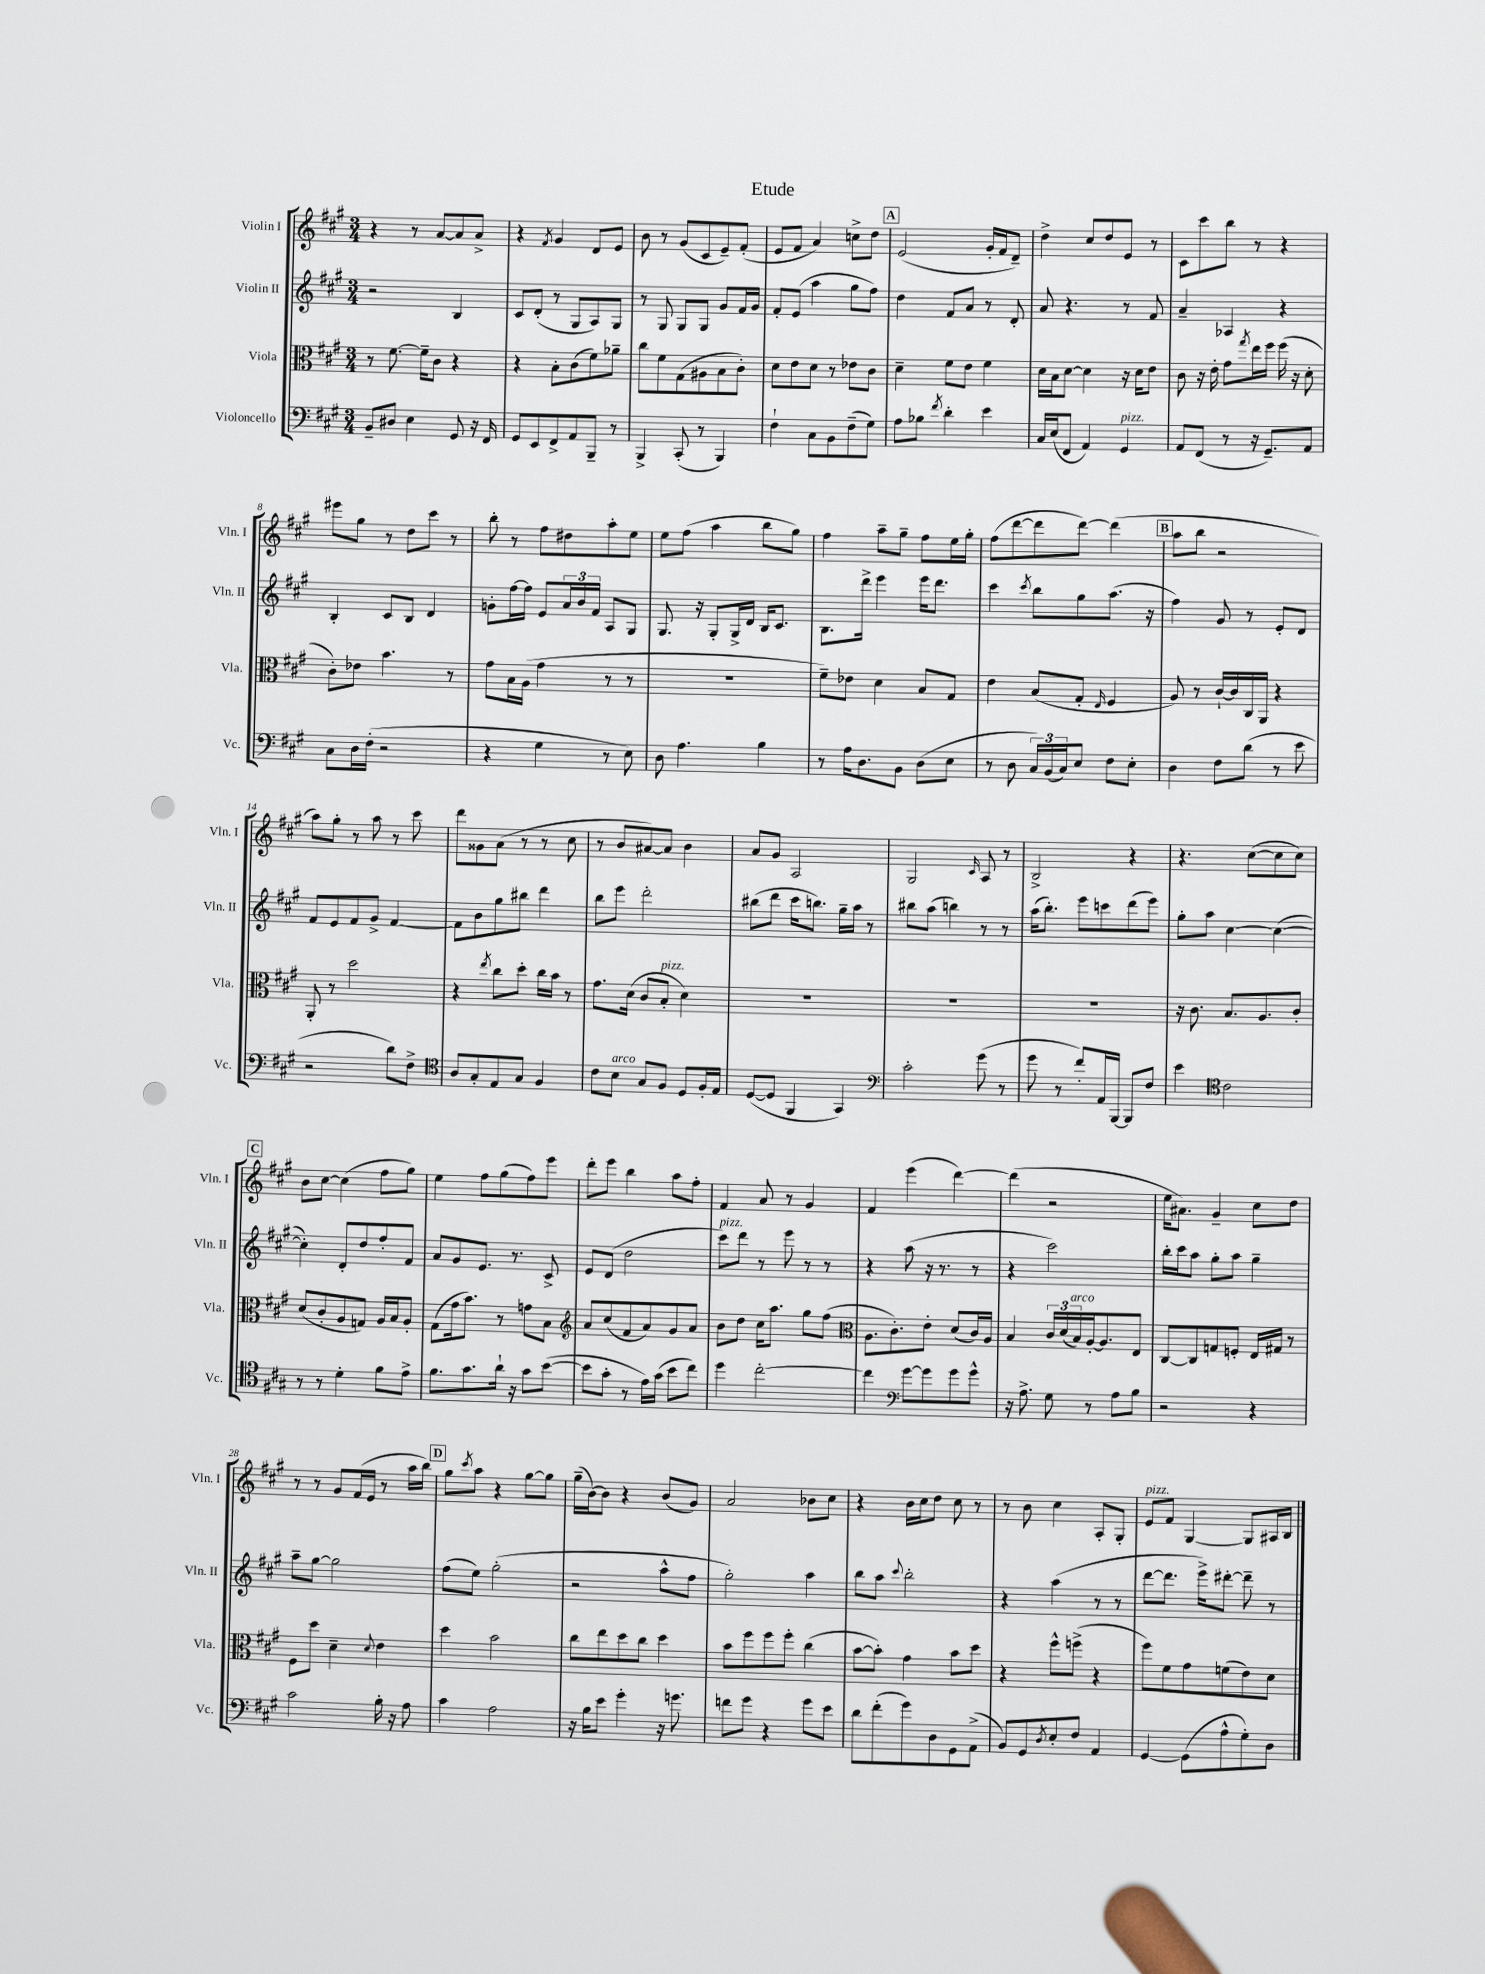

**kern	**kern	**kern	**kern
*staff4	*staff3	*staff2	*staff1
*clefF4	*clefC3	*clefG2	*clefG2
*k[f#c#g#]	*k[f#c#g#]	*k[f#c#g#]	*k[f#c#g#]
*M3/4	*M3/4	*M3/4	*M3/4
8BB~/L	8r	2r	4r
8D#/J	[8.f#\	.	.
4E\	.	.	8r
.	16f#~\]LK	.	.
.	8c#\J	.	[8a/L
8GG#/	4r	4B/	8a/]
16r	.	.	8a^/J
16FF#/	.	.	.
=	=	=	=
8GG#/L	4r	8c#/L	4r
8EE/	.	(8d'/J	.
.	.	.	8qf#/
8FF#^/	8B'\L	8r	4g#/
8AA/	(8c#\	8G#/L	.
8BBB~/J	8f#\)	8A/)	8d/L
8r	8a-~\J	8G#/J	8e/J
=	=	=	=
4BBB^/	8cc#\L	8r	8b\
.	8f#\	8G#/	8r
(8CC#'/	(8G#\	8G#/L	(8g#/L
8r	8A#\	8G#/J	8c#/
4BBB/)	8B\	8g#/L	8e~/)
.	8c#'\J)	16f#/L	(8f#'/J
.	.	16g#/JJ	.
=	=	=	=
4F#`\	8d\L	8f#'/L	8e/L
.	8e\	(8e/J	8f#/J
8C#\L	8d\J	4aa\	4a/)
8BB\	8r	.	.
(8F#~\	8e-\L	8gg#\L	8cc^\L
8G#\J)	8c#\J	8ff#\J)	8dd\J
=	=	=	=
8A\L	4d~\	4dd\	(2e/
8B-\J	.	.	.
8qf#/	.	.	.
4d'\	8f#\L	8f#/L	.
.	8e\J	8a/J	.
4e\	4f#\	8r	16g#'/LL
.	.	.	16f#/J
.	.	8d'/	8d~/J)
=	=	=	=
16C#/LL	16d\LL	8a/	4dd^\
(16E/J	16B\J	.	.
8FF#/J	[8d\J	4.r	.
4AA/)	4d\]	.	8cc#/L
.	.	.	8dd/
4GG#/	16r	8r	8e/J
.	16d\LK	.	.
.	8e\J	8f#/	8r
=	=	=	=
8AA/L	8c#\	4a~/	8c#\L
(8FF#/J	16r	.	8ccc#\
.	16e'\	.	.
8r	8g#\L	4A-/	8bb\J
.	8qgg#/	.	.
16r	16ee\L	.	8r
8.GG#~/L)	16ff#\JJ	.	.
.	(16ff#\	4r	4r
.	16r	.	.
8AA/J	8d'\	.	.
=	=	=	=
8C#\L	8c#'\L)	4B'/	8eee#\L
16D\L	8e-\J	.	8gg#\J
(16F#'\JJ	.	.	.
2r	4.b\	8c#/L	8r
.	.	8B/J	8dd\L
.	.	4d/	8ccc#\J
.	8r	.	8r
=	=	=	=
4r	8g#\L	8g'\L	8bb'\
.	16B\L	[16ff#\L	8r
.	(16A\JJ	16ff#\]JJ	.
4G#\	4g#\	8e/L	8ff#\L
.	.	24a/L	8dd#\
.	.	24b/	.
.	.	24f#/JJ	.
8r	8r	8A/L	8aa'\
8E\)	8r	8G#/J	8ee\J
=	=	=	=
8D\	2.r	8.G#/	8ee\L
4.A\	.	.	(8ff#\J
.	.	16r	.
.	.	8G#'/L	4aa\
.	.	16G#^/L	.
.	.	16d/JJ	.
4B\	.	16B/LK	8bb\L
.	.	8.c#/J	.
.	.	.	8gg#\J)
=	=	=	=
8r	8f#~\L)	8.B\L	4ff#\
16A\LK	8e-\J	.	.
8.D\	.	16ddd^\Jk	.
.	4d\	4eee\	8aa~\L
8BB\J	.	.	8gg#~\J
(8D\L	8B/L	16eee\LK	8ff#\L
.	.	8.ddd\J	.
8E\J	8G#/J	.	16ee\L
.	.	.	16gg#'\JJ
=	=	=	=
8r	4e\	4ccc#\	(8ff#\L
8D\	.	.	[8ddd\
.	.	8qccc#/	.
24C#/LL)	(8B/L	8bb\L	8ddd\]
(24BB/	.	.	.
24C#/J)	.	.	.
8E/J	8G#'/J	8gg#\	[8ddd\J)
.	16qqE/	.	.
8F#\L	4F#/	(8.aa\J	(4ddd\]
8E'\J	.	.	.
.	.	16r	.
=	=	=	=
4D\	8A/)	4ff#\)	8aa\L
.	8r	.	8bb\J
8F#\L	[16c#`/LL	8g#/	2r
.	16c#/]	.	.
(8d\J	16C#/	8r	.
.	16AA/JJ	.	.
8r	4r	8e'/L	.
8e\	.	8d/J	.
=	=	=	=
2r	8AA'/	8f#/L	8aa\L)
.	8r	8e/	8gg#'\J
.	2dd\	8f#/	8r
.	.	8g#^/J	8aa\
8d\L)	.	[4f#/	8r
8F#^\J	.	.	8ccc#\
=	=	=	=
*clefC4	*	*	*
8A/L	4r	8f#\]L	8ddd\L
8G#'/	.	8b\	8g##\
.	8qee/	.	.
8E/	8cc#\L	8gg#\	(8a\J
8G#/J	8dd'\J	8bb#\J	8r
4F#/	16cc#\LL	4ddd\	8r
.	16b\JJ	.	.
.	8r	.	8cc#\
=	=	=	=
8c#\L	8.g#\L	8bb\L	8r
8B\J	.	8eee\J	8b/L
.	(16d\Jk	.	.
8G#/L	8c#/L	2ddd'\	[8a#/)
8F#/J	8B'/J	.	8a#/]J
8D/L	4d\)	.	4b\
16F#'/L	.	.	.
16E/JJ	.	.	.
=	=	=	=
([8D/L	2.r	(8bb#\L	8a/L
8D/]J	.	8ddd\J	8g#/J
4FF#/	.	16ccc#\LK	2A/
.	.	8.bb\J)	.
4GG#/)	.	16gg#~\LL	.
.	.	16aa\JJ	.
.	.	8r	.
=	=	=	=
*clefF4	*	*	*
2c#'\	2.r	8bb#\L	2G#/
.	.	(8aa\J	.
.	.	4bb\)	.
.	.	.	16qqc#/
(8g#\	.	8r	8A/
8r	.	8r	8r
=	=	=	=
8g#\	2.r	(16aa\LK	2B^/
.	.	8.bb'\J)	.
8r	.	.	.
8f#'/L)	.	8eee\L	.
16AA/L	.	8ccc\	.
[16BBB/JJ	.	.	.
8BBB/]L	.	(8ddd\	4r
8F#/J	.	8eee\J)	.
=	=	=	=
4e\	16r	8gg#'\L	4.r
.	8.c#\	.	.
.	.	8aa\J	.
*clefC4	*	*	*
2c#\	8.B/L	[4cc#\	.
.	.	.	([8cc#\L
.	8.A/	.	.
.	.	(4cc#\_	8cc#\]
.	8c#'/J	.	8cc#\J)
=	=	=	=
8r	(8d/L	4cc#'\])	8b\L
8r	8c#'/	.	[8cc#\J
4d'\	8A/	8d'/L	(4cc#\]
.	8G/J)	8dd/	.
8f#\L	16A/LL	8ff#'/	8ff#\L
.	16B/J	.	.
8e^\J	8A'/J	8f#/J	8gg#\J)
=	=	=	=
8.f#\L	(8G#\L	8a/L	4ee\
.	16g#\k	8g#/	.
8.g#\	8.b\J)	.	.
.	.	8.e/J	8ff#\L
16a`\Jk	8r	.	(8gg#\
16r	.	8.r	.
8g#\L	8g\L	.	8ff#\)
([8b\J	8B\J	8c#^/	8eee\J
=	=	=	=
*	*clefG2	*	*
8b\]L	8a/L	8e/L	8ddd'\L
8g#'\J	(8cc#/	(8d/J	8eee\J
8r	8f#/	2dd\	4bb\
16e\LL)	8a/)	.	.
(16g#\JJ	.	.	.
8b\L	8g#/	.	8aa\L
8cc#\J)	8a/J	.	8ff#'\J
=	=	=	=
4dd\	8b\L	8ccc#\L)	4f#/
.	8dd\J	8ddd\J	.
[2cc#'\	16cc#\LK	8r	8a/
.	8.aa\J	.	.
.	.	8eee\	8r
.	8gg#\L	8r	4g#/
.	(8ff#\J	8r	.
=	=	=	=
*	*clefC3	*	*
4cc#\]	8.A\L	4r	4f#/
.	8.c#'\)	.	.
*clefF4	*	*	*
[8g#\L	.	(8aa\	(4eee\
8g#\]	8e'\J	16r	.
.	.	8.r	.
8g#\	(8d/L	.	[4ddd\)
8g#^^\J	16c#/L)	8r	.
.	16A/JJ	.	.
=	=	=	=
16r	4B/	4r	(4ddd\]
8.A^\	.	.	.
8G#\	24c#/LL	2ccc#\)	2r
.	(24d/	.	.
.	24B/)	.	.
8r	[16A'/J	.	.
.	8.A/]	.	.
8A\L	.	.	.
8B\J	8E/J	.	.
=	=	=	=
2r	[8C#/L	16bb'\LL	16ee\LK
.	.	16ccc#\J	8.a#\J)
.	8C#/]	8aa\J	.
.	8G/	8gg#'\L	4g#~/
.	8F'/J	8aa\J	.
4r	16E/LL	4gg#~\	8cc#\L
.	16G#/JJ	.	.
.	8r	.	8dd\J
=	=	=	=
2c#\	8F#\L	8aa~\L	8r
.	8dd\J	[8gg#\J	8r
.	4d~\	2gg#\]	8g#/L
.	.	.	(16f#/L
.	.	.	16e/JJ
.	8qqd/	.	.
16B'\	4e\	.	8r
16r	.	.	.
8A\	.	.	16aa\LL
.	.	.	16bb\JJ)
=	=	=	=
4c#\	4dd\	(8ff#\L	8gg#\L
.	.	.	8qccc#/
.	.	8ee\J)	8aa\J
2A\	2b\	(2gg#'\	4r
.	.	.	[8gg#\L
.	.	.	8gg#\]J
=	=	=	=
16r	8cc#\L	2r	(16gg#~\LL
16B\LK	.	.	[16b\J)
8e\J	8ee\	.	8b\]J
4g#'\	8dd\	.	4r
.	8cc#\J	.	.
16r	4dd\	8aa^^\L	(8b/L
8.g\	.	.	.
.	.	8ff#\J	8g#/J)
=	=	=	=
8f\L	8b\L	2gg#'\)	2a/
8g#\J	8ff#\	.	.
4r	8ff#\	.	.
.	8ff#'\J	.	.
8g#\L	(4cc#\	4aa\	8b-\L
8e\J	.	.	8cc#\J
=	=	=	=
8d\L	[8b\L	8bb\L	4r
(8f#'\	8b'\]J)	8aa\J	.
.	.	8qqccc#/	.
8g#\)	4g#\	2bb'\	16b\LL
.	.	.	16cc#\J
8D\	.	.	8dd\J
8GG#\	8b\L	.	8cc#\
(8AA^\J	8dd\J	.	8r
=	=	=	=
8BB/L)	4r	4r	8r
8GG#/	.	.	8b\
8qD/	.	.	.
8E'/	8ff#^^\L	(4aa\	4cc#\
8F#/J	(8ff^\J	.	.
4AA/	4r	8r	8A'/L
.	.	8r	8G#'/J
=	=	=	=
[4GG#/	8ff#\L)	[8ddd\L	8e/L
.	8f#\	8.ddd\]J	8f#/J
(8GG#\]L	8g#\	.	[4G#/
.	.	16eee^\LK)	.
8A^^\	(8f\	[8ddd#'\J	.
8G#'\)	8e\)	8ddd#~\]	8G#/]L
8D\J	8d\J	8r	16A#/L
.	.	.	16B/JJ
==	==	==	==
*-	*-	*-	*-
